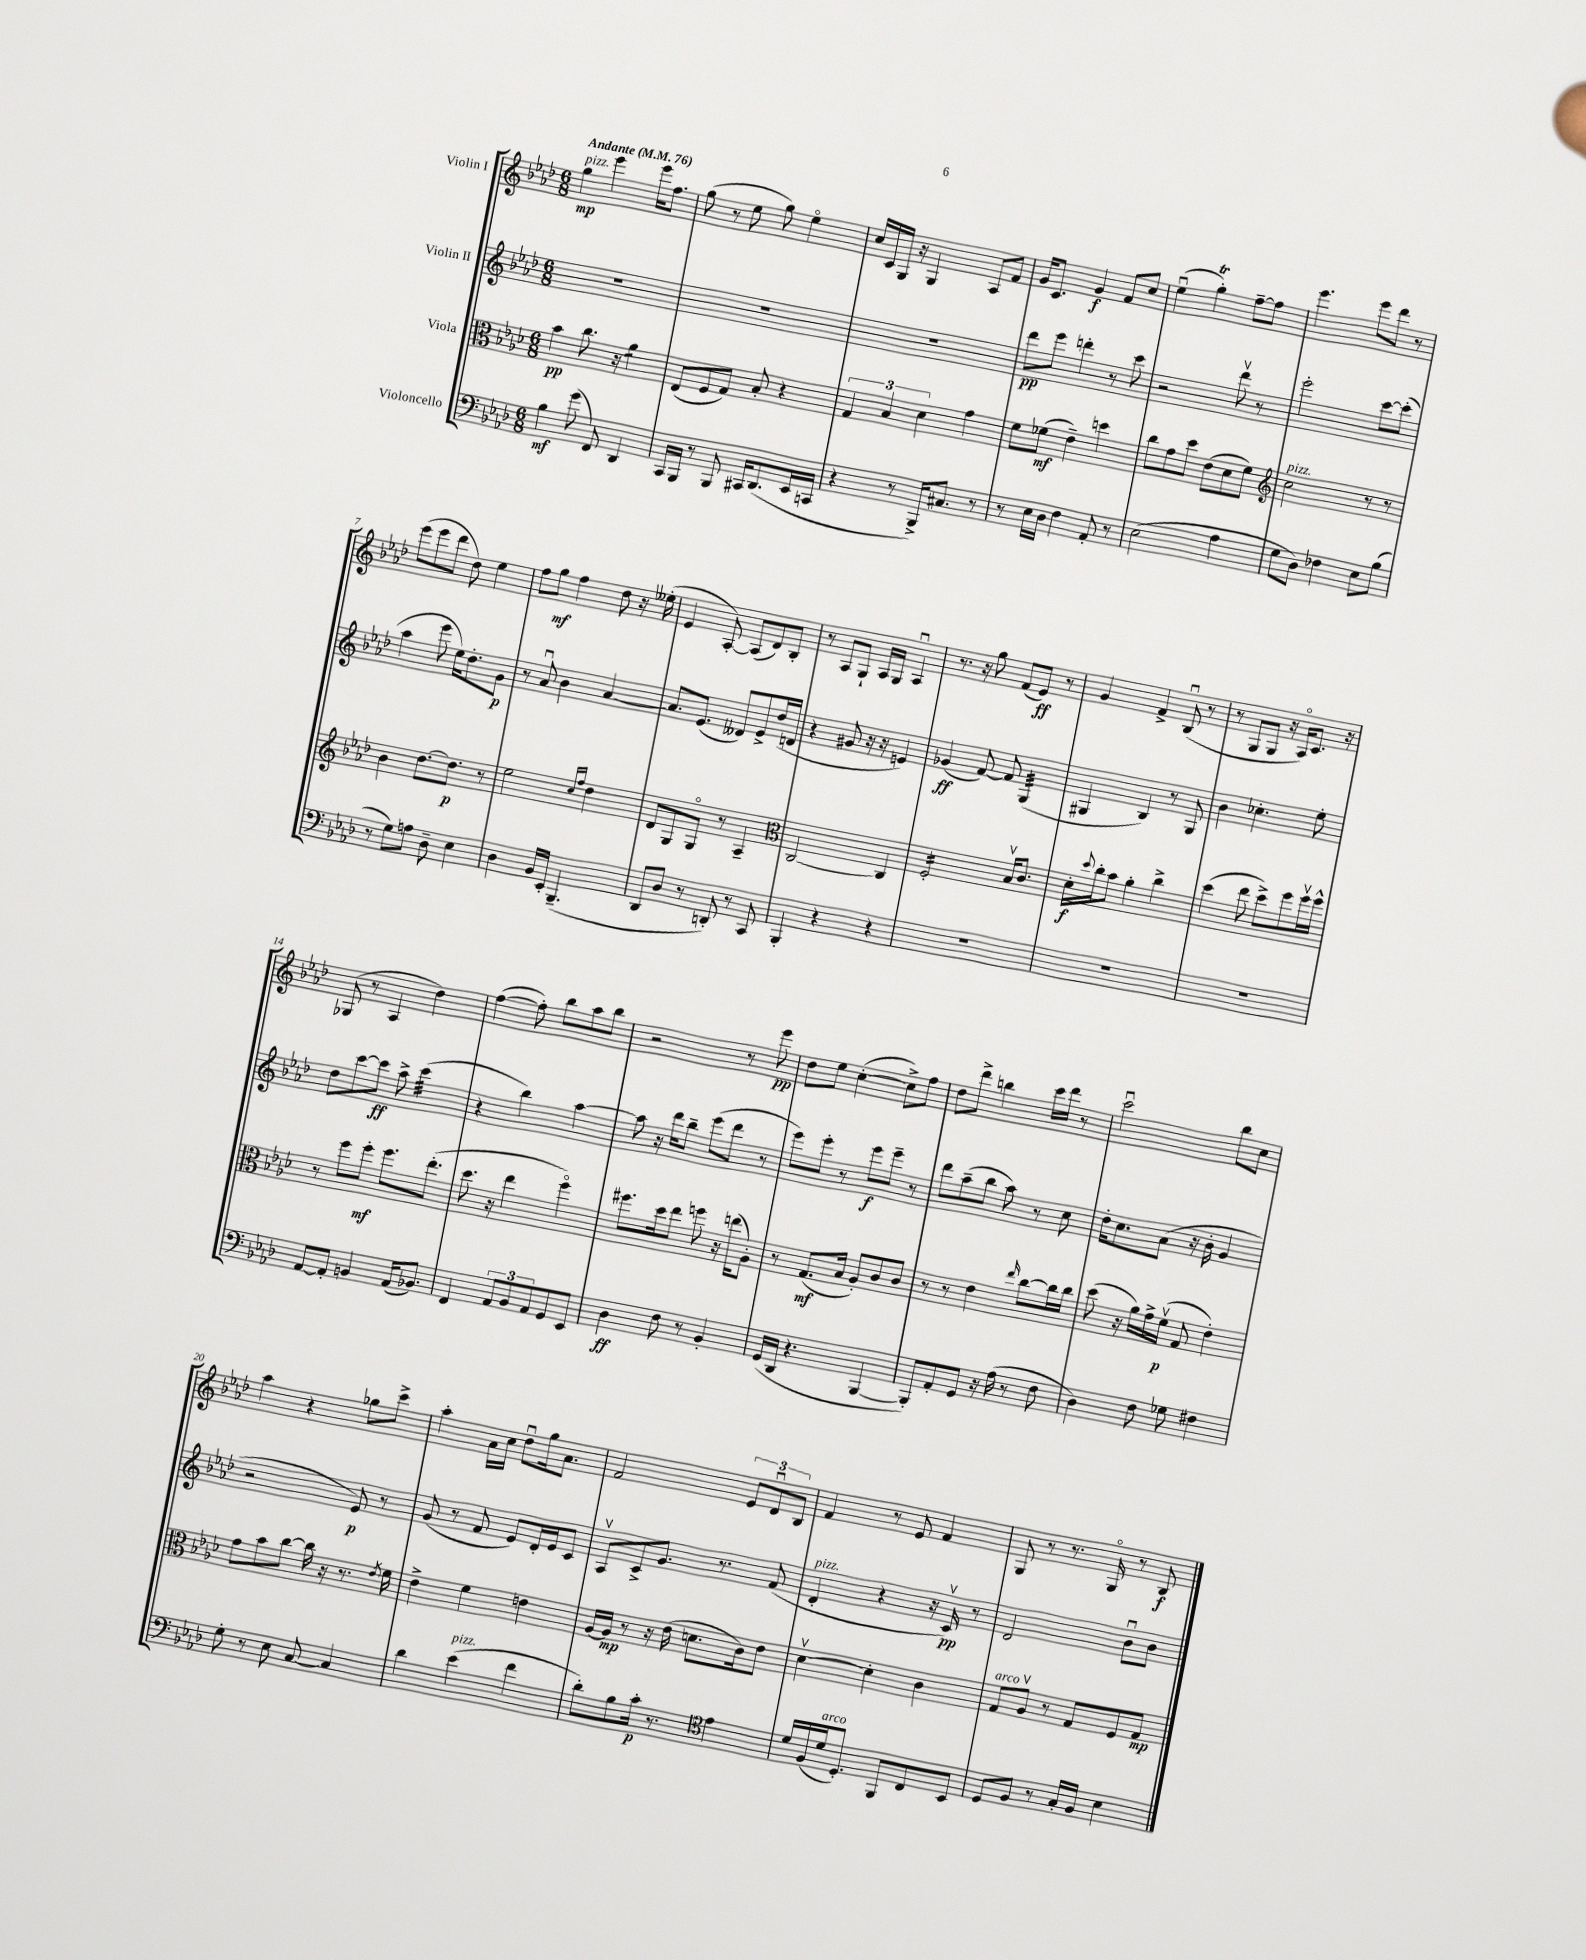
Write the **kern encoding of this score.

**kern	**kern	**kern	**kern
*staff4	*staff3	*staff2	*staff1
*clefF4	*clefC3	*clefG2	*clefG2
*k[b-e-a-d-]	*k[b-e-a-d-]	*k[b-e-a-d-]	*k[b-e-a-d-]
*M6/8	*M6/8	*M6/8	*M6/8
*MM76	*MM76	*MM76	*MM76
4B-	4b-	2.r	4gg
(8g	8.cc	.	4eee-
8FF)	.	.	.
.	16r	.	.
4DD-	4a-	.	16eee-
.	.	.	8.ff
=	=	=	=
16CC	(8E-	2.r	(8gg
16BBB-	.	.	.
8r	8F	.	8r
8BBB-	8G)	.	8ee-
16CC#	8B-'	.	8gg)
(8.DD-	.	.	.
.	4r	.	4ee-o
16EE-	.	.	.
16CC	.	.	.
=	=	=	=
4r	6G	2.r	16cc
.	.	.	16c
.	.	.	16G
.	6B-	.	.
.	.	.	16r
8r	.	.	4G
.	6d-	.	.
16BBB-^)	.	.	.
8.C#	.	.	.
.	4g	.	8A-
8r	.	.	8f
=	=	=	=
8r	8f	8ddd-	16g
.	.	.	8.c
16E-	(8f-	8eee-	.
16D-	.	.	.
4F	4e-~)	4ddd'	4g
8AA-'	4dd	8r	8f
8r	.	8ccc	8cc
=	=	=	=
(2E-	8cc	2r	(4ee-u
.	8g	.	.
.	8dd-	.	4gg')
.	(8e-	.	.
4A-	8d-	8ddd-v	[8ff~
.	8f)	8r	8ff]
=	=	=	=
*	*clefG2	*	*
8G	2cc	2eee-'	4.eee-
8D-)	.	.	.
4F-	.	.	.
.	.	.	8eee-
8E-	8r	[8ccc	8ddd-
(8B-	8r	(8ccc']	8r
=	=	=	=
8r	4b-	4aa-	(8eee-
8G)	.	.	8eee-
8A	[8.dd-	8eee-	8ddd-
8D-~	.	16ee-)	8dd-)
.	8.dd-]	8.dd-'	.
4E-	.	.	4ee-
.	8r	8g	.
=	=	=	=
4D-	2ee-	8r	8ff
.	.	8a-u	8gg
16BB-	.	4b-	4ff
16EE-'	.	.	.
(4.BBB-~	.	.	.
.	16qqcc	.	.
.	16qqff	.	.
.	4dd-	[4a-	8dd-
.	.	.	16r
.	.	.	(16ee--'
=	=	=	=
8DD-	8d-	8.a-]	4e-
8D-	8G	.	.
.	.	(8.e-	.
8r	8Go	.	[8A-')
8DD')	8r	8d--)	(8A-]
8r	4A-~	8e-^	8d-)
8CC	.	(16dd-	8B-'
.	.	16d	.
=	=	=	=
*	*clefC3	*	*
4BBB-'	[2C	4r	8r
.	.	.	8A-
4r	.	8g#	8G`
.	.	16r	16A-
.	.	16r	16G
4r	4C]	4e)	4A-u
=	=	=	=
2.r	2F'	(4g-	8.r
.	.	.	16r
.	.	[8f)	8gg
.	.	8f]	(8f
.	16B-v	(4G	8e-)
.	8.c	.	.
.	.	.	8r
=	=	=	=
2.r	16d-'	4G#	4g
.	8qqdd-	.	.
.	16cc'	.	.
.	8b-	.	.
.	4a-'	4B-)	4f^
.	4cc^	8r	(8B-u
.	.	8G#	8r
=	=	=	=
2.r	(4dd-	4b-	8r
.	.	.	8G
.	8ee-	4.cc-'	8G
.	8dd-^)	.	16r
.	.	.	16A-o)
.	8ff	.	8.c
.	16ffv	8ee-'	.
.	16ff^^	.	16r
=	=	=	=
[8AA-	8r	8dd-	(8G-
8AA-']	8ff	[8ccc	8r
4BB	8ff'	8ccc]	4A-
.	8.ff	8aa-^	.
(16AA-	.	(4ccc	4dd-)
8.BB-)	(8.ee-'	.	.
=	=	=	=
4FF	8.dd-	4r	([4ff
.	16r	.	.
12AA-	4ee-	4bb-)	8ff'])
12BB-	.	.	.
.	.	.	8bb-
12AA-	.	.	.
8GG	4ffo)	[4aa-	8aa-
8EE-	.	.	8bb-
=	=	=	=
4D-	8.ff#	8aa-]	2r
.	.	16r	.
.	16dd-	16ddd-	.
8F	8ee-	8bb-~	.
8r	8ff	(8eee-	.
4BB-'	16r	8ddd-	8r
.	(16ee	.	.
.	8A-')	8r	8eee-
=	=	=	=
(16GG	8r	8eee-)	8dd-
16DD-	.	.	.
4.r	(8.G	8eee-'	8ee-
.	.	8r	([4cc'
.	16B-	.	.
.	8A-')	8eee-	.
[4BBB-	8c	8eee-~	8cc^])
.	8c	8r	8ff
=	=	=	=
8BBB-'])	8r	8ddd-	8dd-
8AA-'	8r	(8aa-~	8ddd-^
8GG	4e-	8bb-	4bb
16r	.	8aa-)	.
(16A-	.	.	.
.	16qqee-	.	.
8r	[8cc	8r	16ccc
.	.	.	16ddd-
8F	16cc]	8cc	8r
.	16cc	.	.
=	=	=	=
4D-)	(8dd-	16dd-'	2cccu
.	.	8.cc	.
.	16r	.	.
.	16a-)	.	.
8F	16g^	(8a-	.
.	(16fv	.	.
8G-	8G	16r	.
.	.	16b-'	.
4F#	4e-')	4g	8bb-
.	.	.	8cc
=	=	=	=
8G'	8g	2r	4aa-
8r	8b-	.	.
8E-	[8cc	.	4r
[8C	16cc]	.	.
.	16r	.	.
4C]	8.r	8e-)	8gg-
.	.	8r	8ccc^
.	8qe-	.	.
.	16f	.	.
=	=	=	=
4d-	4e-^	(8g	4aa-'
.	.	8r	.
(4e-	4f	8f	16a-
.	.	.	16cc
.	.	8e-)	8dd-u
4f	4e	16d-'	16gg
.	.	16e-	8.a-
.	.	8c	.
=	=	=	=
8d-')	[16A-	8A-v	2f
.	16A-]	.	.
8B-	8r	8c^	.
16c'	16r	8.g	.
8.r	(16e-	.	.
.	8.d	.	.
.	.	8.r	.
*clefC4	*	*	*
4e-	.	.	12e-
.	16c)	.	.
.	.	.	12d-u
.	8e-	(8f	.
.	.	.	12B-
=	=	=	=
16d-	[4d-v	4d-'	4f
(16F	.	.	.
16d-	.	.	.
8.D-')	.	.	.
.	4d-']	4r	8r
8FF	.	.	8e-
8C	4c	16r	4f
.	.	16cv)	.
8BB-	.	8r	.
=	=	=	=
8D-	8G	2d-	8G
8F	8A-v	.	8r
8r	8r	.	8.r
16G'	8G	.	.
16F	.	.	16Go
4B-	8F	8b-u	8r
.	8G	8b-	8B-
==	==	==	==
*-	*-	*-	*-
